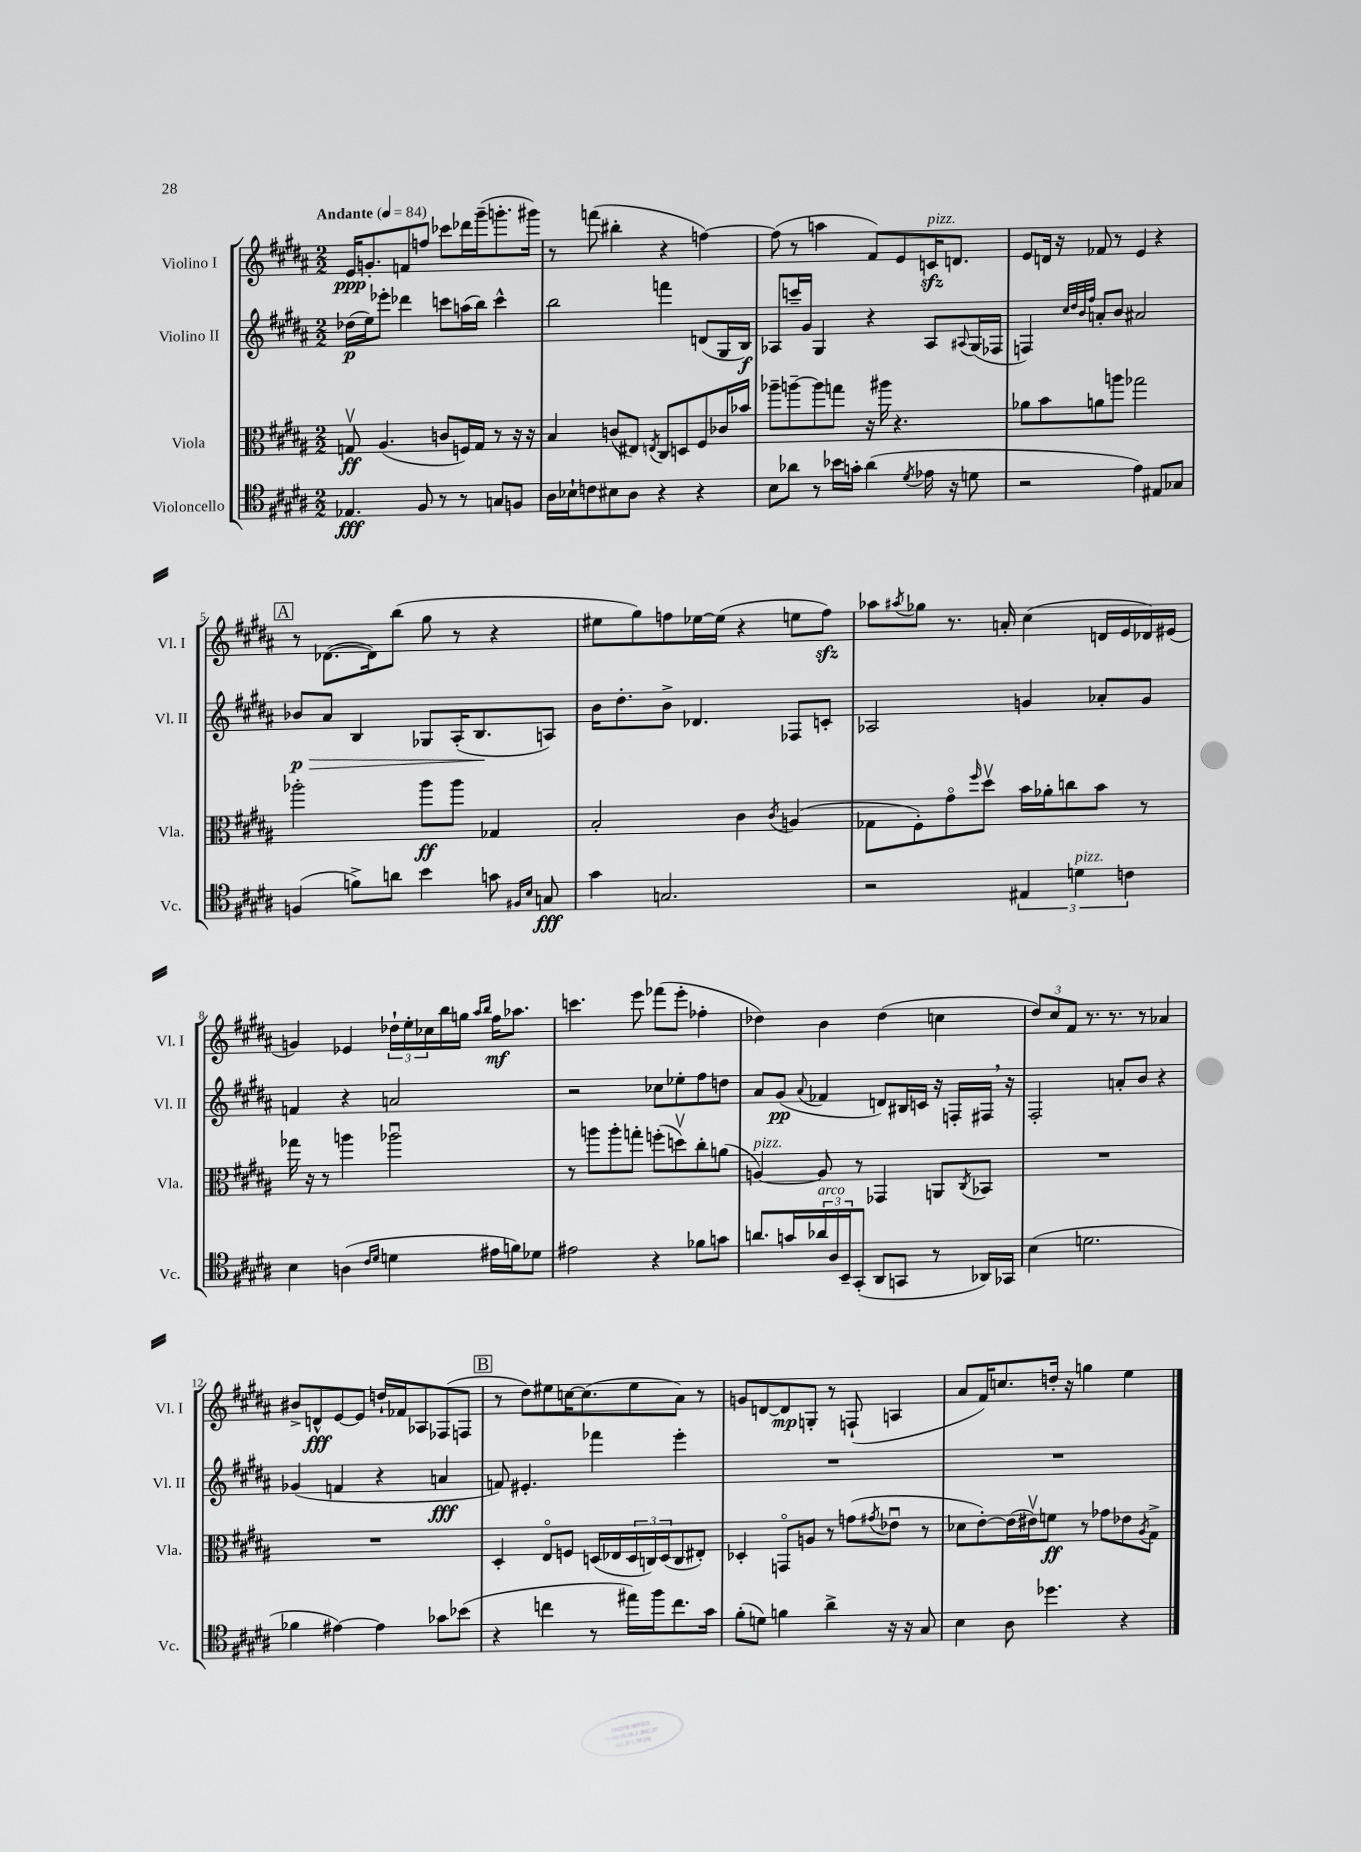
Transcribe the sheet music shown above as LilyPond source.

<<
\new StaffGroup <<
\new Staff = "s0" \with { instrumentName = "Violino I" shortInstrumentName = "Vl. I" } {
    \clef treble \key b \major \numericTimeSignature \time 2/2 \tempo "Andante" 4 = 84
    e'16\ppp g'8.-. f'8 f''8 ces'''8 des'''16 gis'''16--( g'''8.-. gis'''16) |
    r8 f'''8( bis''4-. r4 f''4~) |
    f''8( r8 a''4 fis'8) e'8 c'16\sfz^\markup { \italic "pizz." } d'8. |
    e'8 d'16 r16 fes'8 r8 e'4 r4 |
    \mark \markup { \box "A" } r8 des'8.~( des'16) b''8( gis''8 r8 r4 |
    eis''8 gis''8) f''8 ees''16~ ees''16( r4 e''8 f''8\sfz) |
    aes''8 \acciaccatura { ais''8 } ges''8 r8. a'16-. cis''4( d'16 e'16 des'16) eis'16( |
    g'4) ees'4 \tuplet 3/2 { des''16-! e''16-. ces''16 } b''16 g''16 \grace { ais''16 b''16 } fis''16\mf aes''8. |
    c'''4. e'''8 fes'''8( e'''8-. fes''4-. |
    des''4) b'4 des''4( c''4 |
    \tuplet 3/2 { dis''8) cis''8 fis'8 } r8. r8. r8 aes'4 |
    bis'8-> d'8-^\fff e'8~ e'8 d''16-! fes'16 aes8 fes8( f8 |
    \mark \markup { \box "B" } r8 dis''8) eis''8 c''16~ c''8.( eis''8 ais'8) r8 |
    g'8 d'8~ d'8\mp g8-. r8 f8-!( a4 |
    ais'8 fis'16) c''8. d''16-. r16 g''4 e''4 \bar "|." |
}
\new Staff = "s1" \with { instrumentName = "Violino II" shortInstrumentName = "Vl. II" } {
    \clef treble \key b \major \numericTimeSignature \time 2/2
    des''16\p( e''16) ees'''8-. des'''4 c'''8 a''16( b''16) c'''4-^ |
    b''2 f'''4 d'8( gis16 b16\f) |
    aes8 c'''16-- gis'16 gis4 r4 aes8 \appoggiatura { ais8 } gis16( fes16 |
    f4) \grace { cis''32 dis''32 b'32 fis''32 } a'8-. b'8 ais'2 |
    \mark \markup { \box "A" } bes'8\p\> ais'8 b4 ges8 ais16-.( b8.\! a8) |
    b'16 dis''8.-. b'8-> des'4. fes8 c'8-. |
    aes2 g'4 aes'8-. g'8 |
    f'4 r4 a'2 |
    r2 ces''8 ees''8-. fis''8 d''8 |
    ais'8 gis'8\pp( \appoggiatura { ais'8 } fes'4 d'8) bis16 c'16 r16 f16-. fis16 \breathe r16 |
    fis2-. a'8-. b'8 r4 |
    ges'4( f'4 r4 a'4\fff |
    \mark \markup { \box "B" } f'8) eis'4.-. fes'''4 e'''4-. |
    R1 |
    R1 \bar "|." |
}
\new Staff = "s2" \with { instrumentName = "Viola" shortInstrumentName = "Vla." } {
    \clef alto \key b \major \numericTimeSignature \time 2/2
    g8\upbow\ff ais4.( c'8 f16) g16 r8 r16 r16 |
    b4 c'8( eis8) \acciaccatura { e8 } cis8 d8 fis8 ces'16 bes'16 |
    aes''8-- a''8~-- a''8 g''8 r16 ais''16 r4. |
    aes'8 b'8 a'8 a''8 ges''2 |
    \mark \markup { \box "A" } aes''2-. aes''8\ff aes''8 ges4 |
    b2-. cis'4 \acciaccatura { cis'8 } a4( |
    ges8 fis8-.) gis'8\flageolet \grace { fis''16 } dis''8\upbow b'16 aes'16-. c''8 b'8 r8 |
    ges''16 r16 r8 a''4 aes''2\downbow |
    r8 a''8 a''8-. g''8-. f''8-.( d''8\upbow) cis''8-. a'8( |
    a4~^\markup { \italic "pizz." }) a8 r8 ges,4 a,8 \acciaccatura { cis8 } bes,8 |
    R1 |
    R1 |
    \mark \markup { \box "B" } dis4-. e8\flageolet f8 d16( ees16 \tuplet 3/2 { d16 c16) d16( } c8 eis8-.) |
    des4-. g,8\flageolet a8 r8 g'8( \acciaccatura { gis'8 } ees'8\downbow r8 |
    des'8 e'8~-.) e'16( eis'16\upbow) f'8\ff r8 ges'8 ees'8 \acciaccatura { ais8 } gis8-> \bar "|." |
}
\new Staff = "s3" \with { instrumentName = "Violoncello" shortInstrumentName = "Vc." } {
    \clef tenor \key b \major \numericTimeSignature \time 2/2
    ees4.\fff fis8 r8 r8 g8 f8 |
    ais16 bes16-! c'8 bis8 ais8 r4 r4 |
    b8 aes'8 r8 bes'16 g'16-. aes'4( \acciaccatura { dis'8 } ees'16 r16 d'8 |
    r2 e'4) eis8 ges8 |
    \mark \markup { \box "A" } f4( f'8->) a'8 b'4 g'8 \grace { fis16 b16 } g8\fff |
    gis'4 g2. |
    r2 \tuplet 3/2 { eis4 d'4^\markup { \italic "pizz." } c'4 } |
    b4 a4( \grace { cis'16 dis'16 } d'4 eis'16 f'16) des'8 |
    eis'2 r4 fes'8 g'8 |
    a'8. g'16 \tuplet 3/2 { aes'16^\markup { \italic "arco" } ais16 b,16-- } gis,8-.( ais,8 g,8 r8 aes,16) ges,16 |
    b4( d'2. |
    fes'4 eis'4~) eis'4 ges'8 bes'8( |
    \mark \markup { \box "B" } r4 c''4 r8 eis''16) fis''16 c''8. gis'16 |
    fis'8-.( d'8) f'4 ais'4-> r16 r16 gis8 |
    b4 ais8 des''4. r4 \bar "|." |
}
>>
>>
